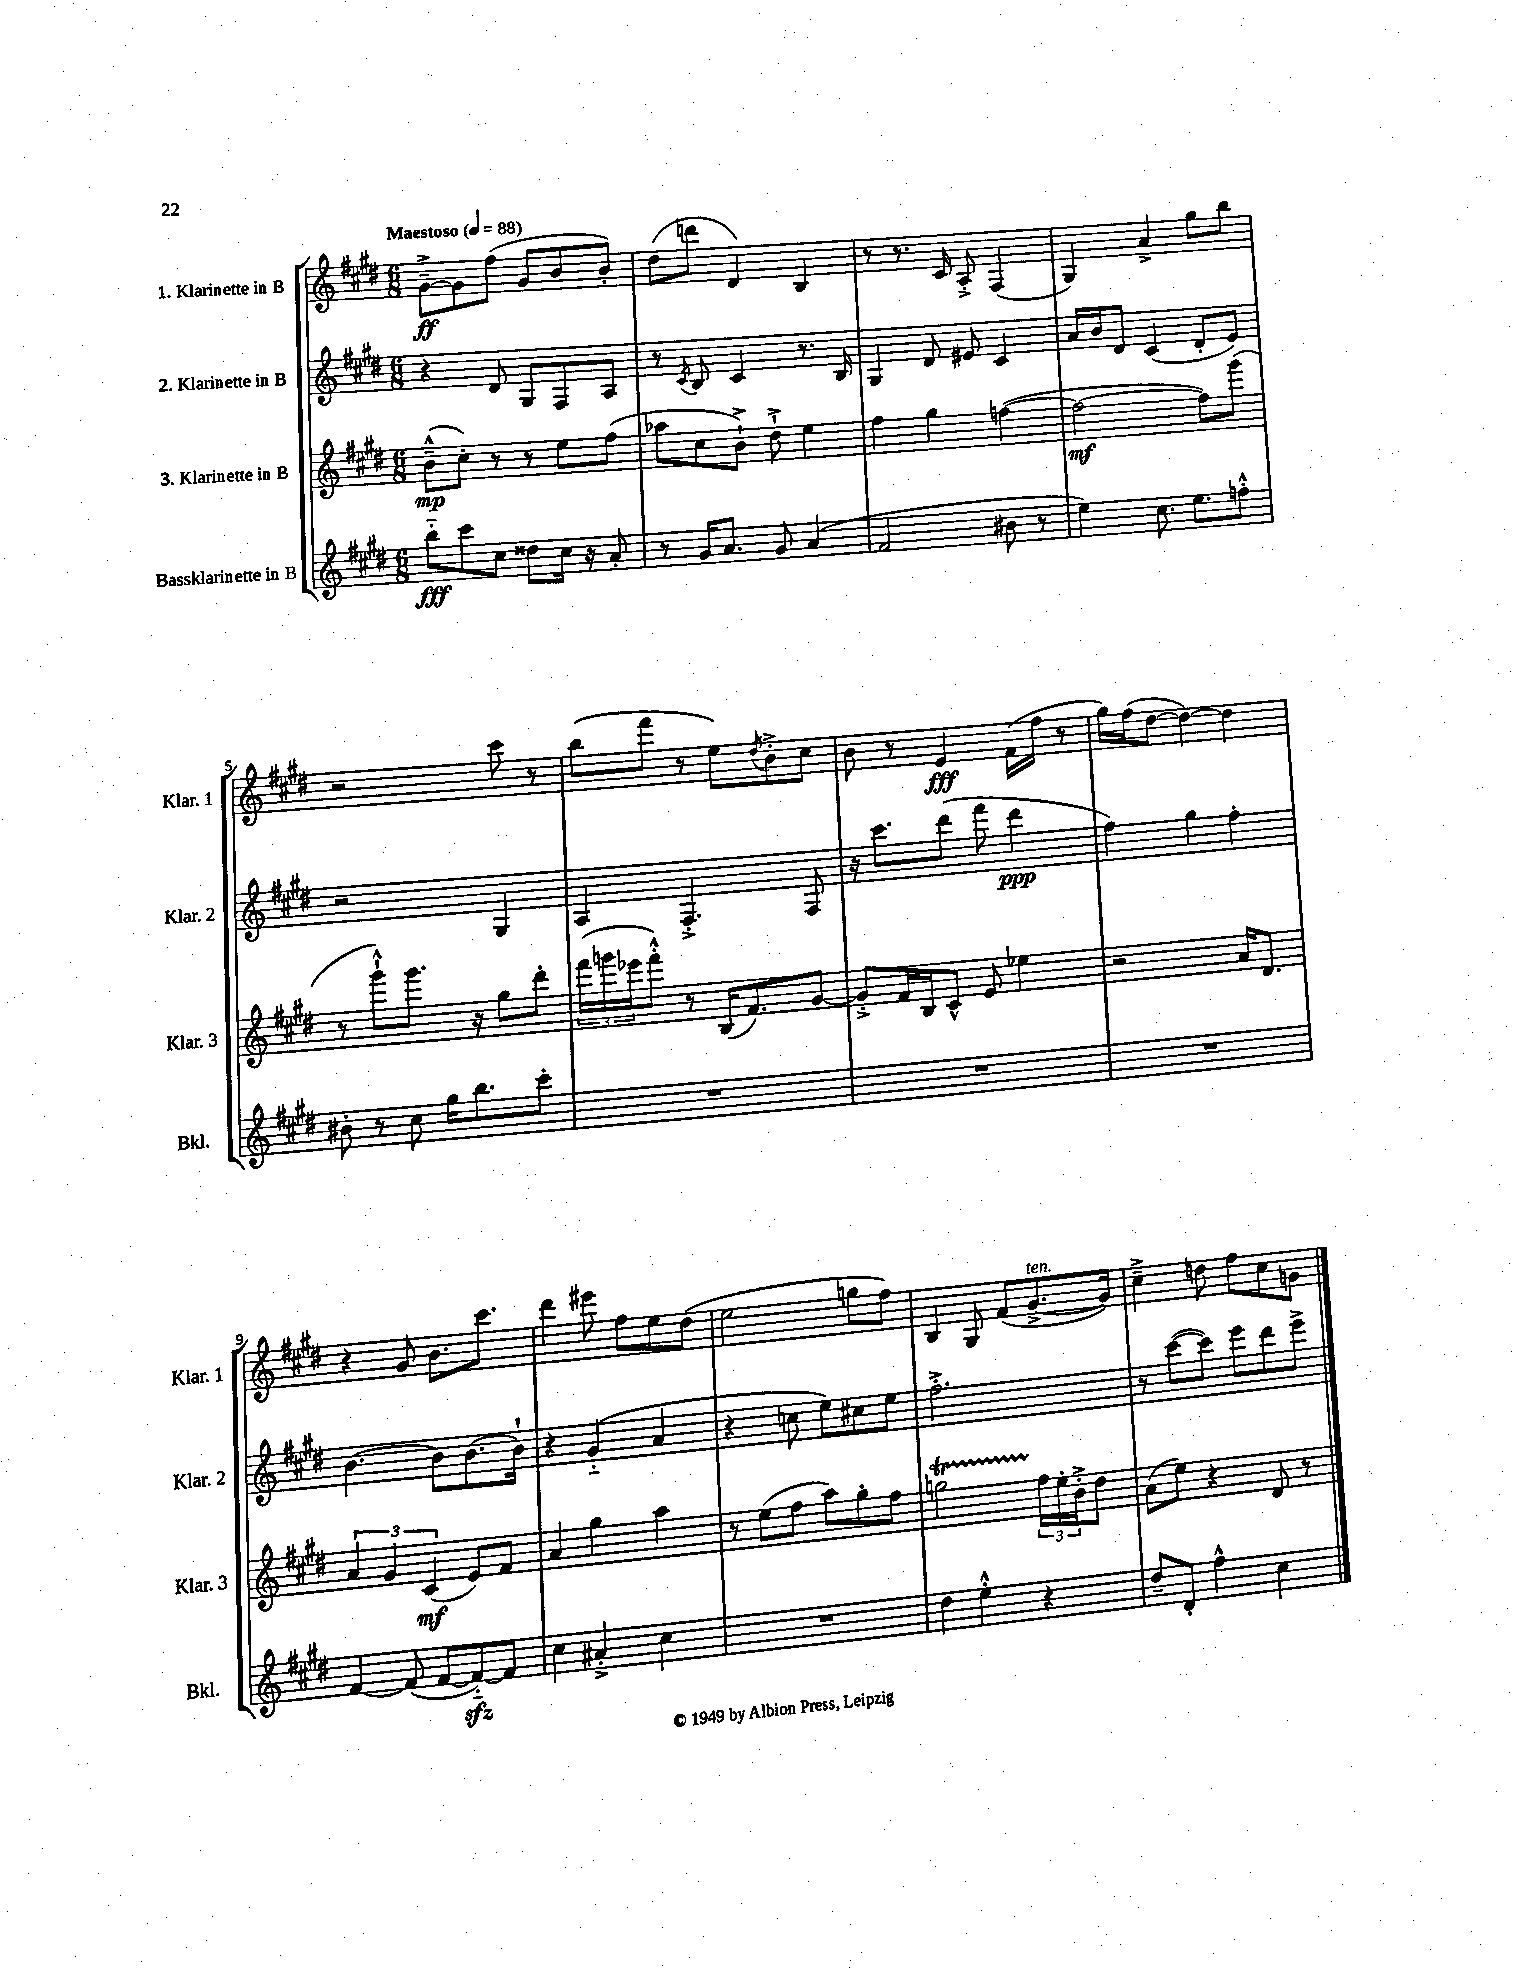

**kern	**kern	**kern	**kern
*staff4	*staff3	*staff2	*staff1
*clefG2	*clefG2	*clefG2	*clefG2
*k[f#c#g#d#]	*k[f#c#g#d#]	*k[f#c#g#d#]	*k[f#c#g#d#]
*M6/8	*M6/8	*M6/8	*M6/8
*MM88	*MM88	*MM88	*MM88
8bb'~	(8b~^^	4r	[8g#~^
8ccc#	8cc#')	.	8g#]
8cc#	8r	8d#	(8ff#
8dd##	8r	8G#	8g#
16cc#	8ee	8F#	8b
16r	.	.	.
8a'	(8ff#	8A	8b')
=	=	=	=
8r	8aa-	8r	(8dd#
.	.	8qc#	.
16g#	8cc#	8B	8ddd
8.a	.	.	.
.	8b`^)	4c#	4d#)
8g#	8dd#`^	.	.
(4a	4ee	8.r	4B
.	.	16B	.
=	=	=	=
2f#	4ff#	4G#	8r
.	.	.	8.r
.	4gg#	8d#	.
.	.	.	16c#
.	.	8e#	8A'^
8b#	([4ff	4c#	(4F#
8r	.	.	.
=	=	=	=
4ee)	2ff_	16a	4G#)
.	.	16b	.
.	.	8d#	.
8.cc#	.	(4c#	4a^
8.ee	.	.	.
.	8ff])	8d#'	8gg#
8ff'^^	(8ggg#	8e)	8bb
=	=	=	=
8b#'	8r	2r	2r
8r	8ggg#`^^)	.	.
8cc#	8.ggg#	.	.
16gg#	.	.	.
8.bb	16r	.	.
.	8gg#	4G#	8ccc#
8ccc#'	8ddd#'	.	8r
=	=	=	=
2.r	(24fff#	4A	(8bb
.	24ggg	.	.
.	24eee-	.	.
.	8fff#'^^)	.	8fff#
.	8r	4.F#'^	8r
.	(16B	.	8ee)
.	8.f#)	.	.
.	.	.	8qdd#
.	.	.	8b'^
.	[8g#	8F#	8cc#
=	=	=	=
2.r	8g#'^]	16r	8b
.	.	8.ccc#	.
.	16f#	.	8r
.	16B	.	.
.	8c#^^	(8ddd#	4e
.	8e	8fff#	.
.	4ee-	4ddd#	(16f#
.	.	.	16ff#
.	.	.	8r
=	=	=	=
2.r	2r	4ff#)	16gg#)
.	.	.	(16ff#
.	.	.	[8dd#
.	.	4gg#	4dd#_)
.	16a	4ff#'	4dd#]
.	8.d#	.	.
=	=	=	=
[4f#	6a	[4.b	4r
.	6g#	.	.
(8f#]	.	.	8g#
.	(6c#	.	.
[8f#	.	8b]	8.b
8f#'~_)	8e)	[8.b	.
.	.	.	8.ccc#
8f#]	8f#	.	.
.	.	16b`]	.
=	=	=	=
4cc#	4a	4r	4ddd#
4a#'^	4gg#	(4g#'~	8eee#
.	.	.	8ff#
4cc#	4aa	4a	8ee
.	.	.	(8dd#
=	=	=	=
2.r	8r	4r	2ee
.	(8ee	.	.
.	8ff#	8cc	.
.	8aa)	8ee)	.
.	8gg#'	8cc#	8gg
.	8ff#	8ee	8ff#)
=	=	=	=
4dd#	2gg	2.ff#'^	4B
4ee'^^	.	.	8G#
.	.	.	(8f#
4r	24ff#	.	[8.g#^
.	24ee'	.	.
.	24b'^	.	.
.	8dd#	.	.
.	.	.	16g#])
=	=	=	=
8dd#~	(8a	8r	4cc#~^
8d#'	8ee)	([8ccc#	.
4ff#^^	4r	8ccc#])	8dd
.	.	8eee	8ff#
4cc#	8d#	8ddd#	8cc#
.	8r	8eee^	8g
==	==	==	==
*-	*-	*-	*-
